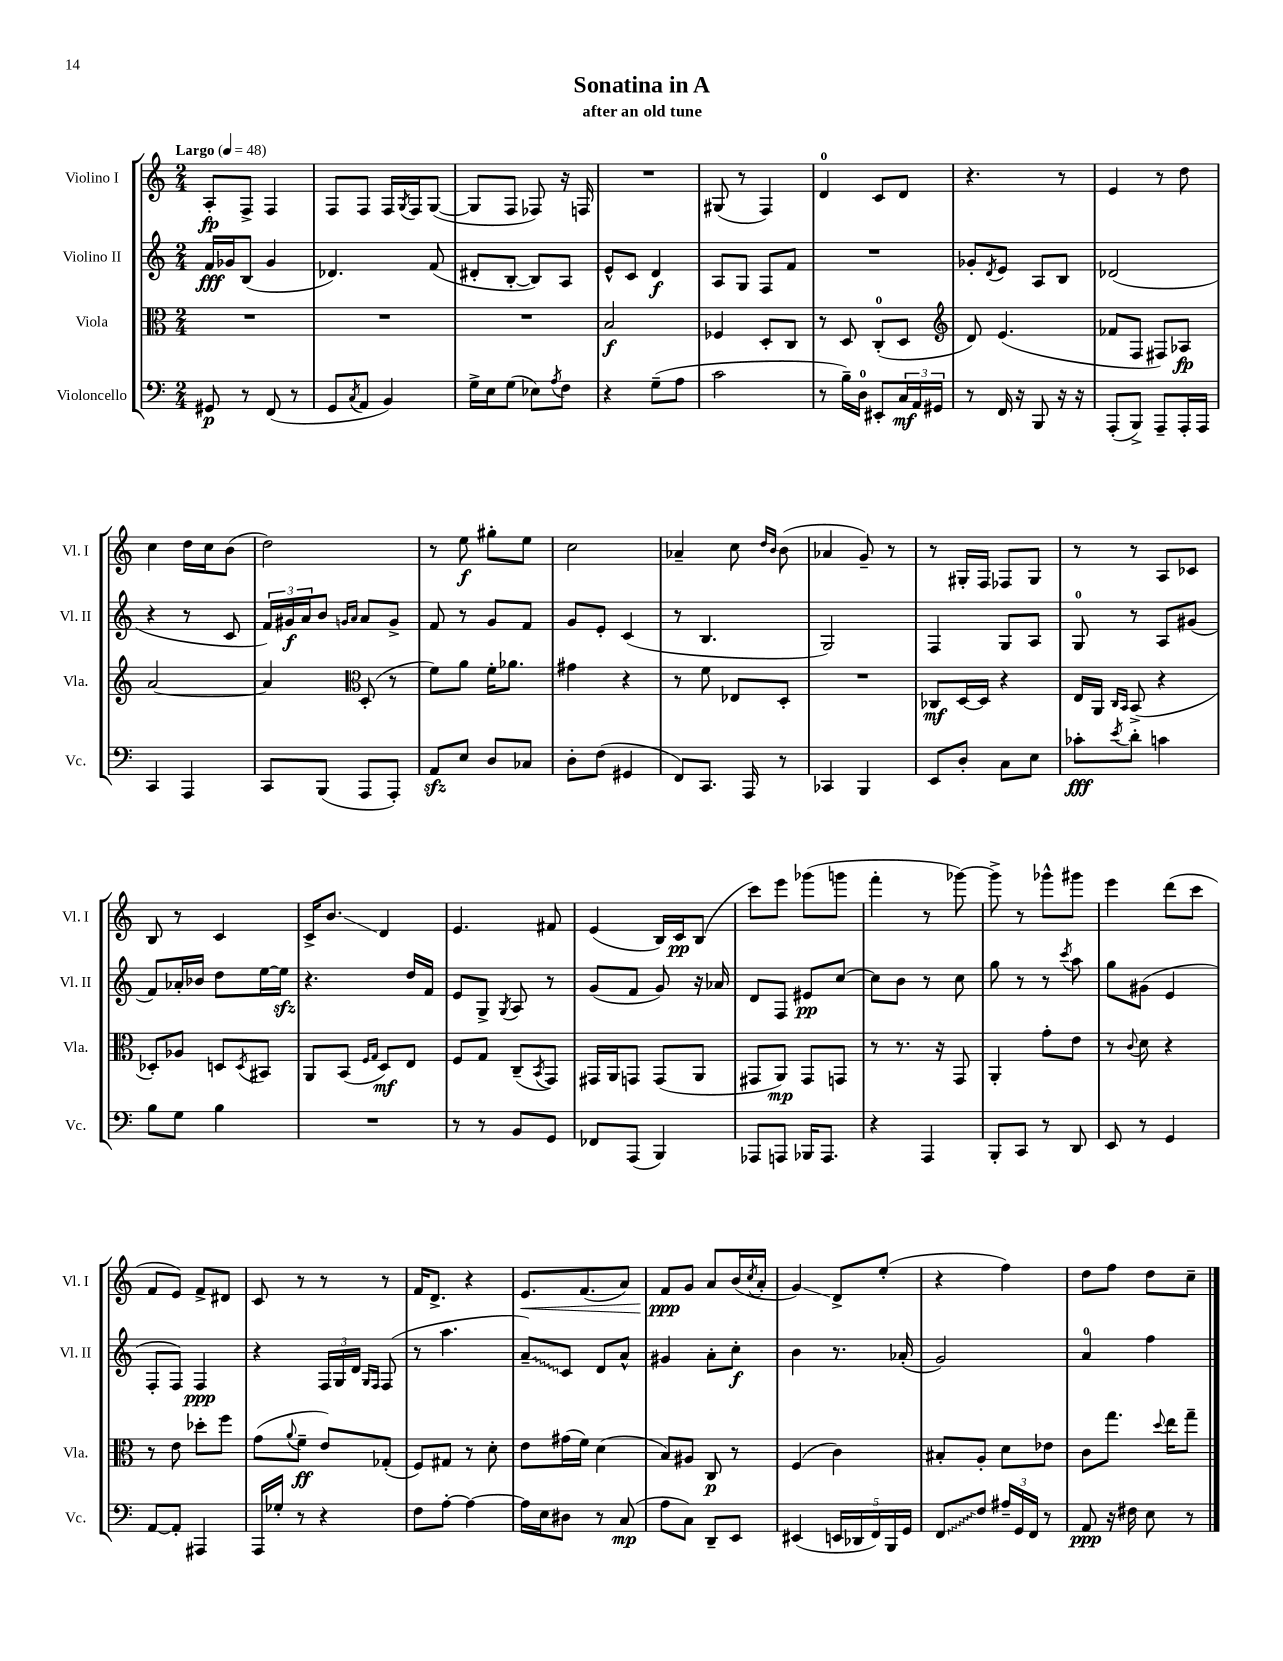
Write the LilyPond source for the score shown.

\header { title = "Sonatina in A" subtitle = "after an old tune" }
<<
\new StaffGroup <<
\new Staff = "s0" \with { instrumentName = "Violino I" shortInstrumentName = "Vl. I" } {
    \clef treble \key c \major \numericTimeSignature \time 2/4 \tempo "Largo" 4 = 48
    a8-.\fp f8-> f4 |
    f8 f8 f16 \acciaccatura { g8 } f16 g8~( |
    g8 f8 fes8) r16 f16 |
    R2 |
    gis8( r8 f4) |
    d'4-0 c'8 d'8 |
    r4. r8 |
    e'4 r8 d''8 |
    c''4 d''16 c''16 b'8( |
    d''2) |
    r8 e''8\f gis''8-. e''8 |
    c''2 |
    aes'4-- c''8 \grace { d''16 b'16 } b'8( |
    aes'4 g'8--) r8 |
    r8 gis16-. f16 fes8 gis8 |
    r8 r8 a8 ces'8 |
    b8 r8 c'4 |
    c'16-> b'8.\glissando d'4 |
    e'4. fis'8 |
    e'4( b16) c'16\pp b8( |
    c'''8) e'''8 ges'''8( g'''8 |
    f'''4-. r8 ges'''8~) |
    ges'''8-> r8 ges'''8-^ gis'''8 |
    e'''4 d'''8( c'''8 |
    f'8 e'8) f'8-> dis'8 |
    c'8 r8 r8 r8 |
    f'16 d'8.-> r4 |
    e'8.\< f'8.( a'8) |
    f'8\ppp\! g'8 a'8 b'16( \acciaccatura { c''8 } a'16-. |
    g'4\glissando) d'8-> e''8-.( |
    r4 f''4) |
    d''8 f''8 d''8 c''8-- \bar "|." |
}
\new Staff = "s1" \with { instrumentName = "Violino II" shortInstrumentName = "Vl. II" } {
    \clef treble \key c \major \numericTimeSignature \time 2/4
    f'16\fff ges'16 b8( ges'4 |
    des'4.) f'8( |
    dis'8-. b8~-. b8) a8 |
    e'8-^ c'8 d'4\f |
    a8 g8 f8 f'8 |
    R2 |
    ges'8-. \acciaccatura { d'8 } e'8 a8 b8 |
    des'2( |
    r4 r8 c'8 |
    \tuplet 3/2 { f'16) gis'16\f a'16 } b'8 \grace { g'16 a'16 } a'8 g'8-> |
    f'8 r8 g'8 f'8 |
    g'8 e'8-. c'4( |
    r8 b4. |
    g2) |
    f4 g8 a8 |
    g8-0 r8 a8 gis'8( |
    f'8) aes'16-. bes'16 d''8 e''16~ e''16\sfz |
    r4. d''16 f'16 |
    e'8 g8-> \acciaccatura { g8 } a8 r8 |
    g'8( f'8 g'8) r16 aes'16 |
    d'8 f8 eis'8\pp c''8~ |
    c''8 b'8 r8 c''8 |
    g''8 r8 r8 \acciaccatura { c'''8 } a''8 |
    g''8 gis'8( e'4 |
    f8-. f8) f4\ppp |
    r4 \tuplet 3/2 { f16 g16 d'16 } \grace { g16 f16 } f8( |
    r8 a''4. |
    \once \override Glissando.style = #'zigzag a'8--\glissando) c'8 d'8 a'8-^ |
    gis'4 a'8-. c''8-.\f |
    b'4 r8. aes'16-.( |
    g'2) |
    a'4-0 f''4 \bar "|." |
}
\new Staff = "s2" \with { instrumentName = "Viola" shortInstrumentName = "Vla." } {
    \clef alto \key c \major \numericTimeSignature \time 2/4
    R2 |
    R2 |
    R2 |
    b2\f |
    fes4 d8-. c8 |
    r8 d8 c8-0-.( d8 |
    \clef treble d'8) e'4.( |
    fes'8 f8 fis8) aes8\fp |
    a'2~ |
    a'4 \clef alto d8-.( r8 |
    f'8) a'8 f'16-. aes'8. |
    gis'4 r4 |
    r8 f'8 ees8 d8-. |
    R2 |
    ces8\mf d16~ d16 r4 |
    e16 a,16 \grace { c16 b,16 } b,8->( r4 |
    des8-.) aes8 d8 \acciaccatura { d8 } bis,8 |
    a,8 b,8( \grace { f16 g16 } d8\mf) e8 |
    f8 g8 c8--( \acciaccatura { b,8 } g,8) |
    gis,16 a,16 g,8 g,8( a,8 |
    gis,8 a,8\mp) gis,8 g,8 |
    r8 r8. r16 g,8 |
    a,4-. g'8-. e'8 |
    r8 \appoggiatura { c'8 } d'8 r4 |
    r8 e'8 des''8-. f''8 |
    g'8( \appoggiatura { a'8 } f'8--\ff e'8) ges8-.( |
    f8) gis8 r8 d'8-. |
    e'8 gis'16( f'16) d'4( |
    b8) ais8 c8\p r8 |
    f4( c'4) |
    bis8-. a8-. d'8 ees'8 |
    c'8 g''8. \appoggiatura { d''8 } e''16 g''8-- \bar "|." |
}
\new Staff = "s3" \with { instrumentName = "Violoncello" shortInstrumentName = "Vc." } {
    \clef bass \key c \major \numericTimeSignature \time 2/4
    gis,8\p r8 f,8( r8 |
    g,8 \acciaccatura { c8 } a,8 b,4) |
    g16-> e16 g8( ees8) \acciaccatura { a8 } f8 |
    r4 g8--( a8 |
    c'2 |
    r8 b16--) d16-0 eis,8-. \tuplet 3/2 { c16\mf a,16 gis,16 } |
    r8 f,16 r16 b,,8 r16 r16 |
    a,,8-.( b,,8->) a,,8-- a,,16-. a,,16 |
    c,4 a,,4 |
    c,8 b,,8( a,,8 a,,8-.) |
    a,8\sfz e8 d8 ces8 |
    d8-. f8( gis,4 |
    f,8) c,8. a,,16 r8 |
    ces,4 b,,4 |
    e,8 d8-. c8 e8 |
    ces'8-.\fff \acciaccatura { e'8 } d'8-. c'4 |
    b8 g8 b4 |
    R2 |
    r8 r8 b,8 g,8 |
    fes,8 a,,8( b,,4) |
    aes,,8 a,,8 bes,,16 a,,8. |
    r4 a,,4 |
    b,,8-. c,8 r8 d,8 |
    e,8 r8 g,4 |
    a,8~ a,8-. ais,,4 |
    a,,16 ges16-. r8 r4 |
    f8 a8~-. a4~ |
    a16 e16 dis8 r8 c8\mp( |
    a8 c8) d,8-- e,8 |
    eis,4( \tuplet 5/4 { e,16 des,16 f,16) b,,16 g,16 } |
    \once \override Glissando.style = #'zigzag f,8\glissando f8 \tuplet 3/2 { ais16-- g,16 f,16 } r8 |
    a,8\ppp r16 fis16 e8 r8 \bar "|." |
}
>>
>>
\layout { \context { \Score \remove "Bar_number_engraver" } }
